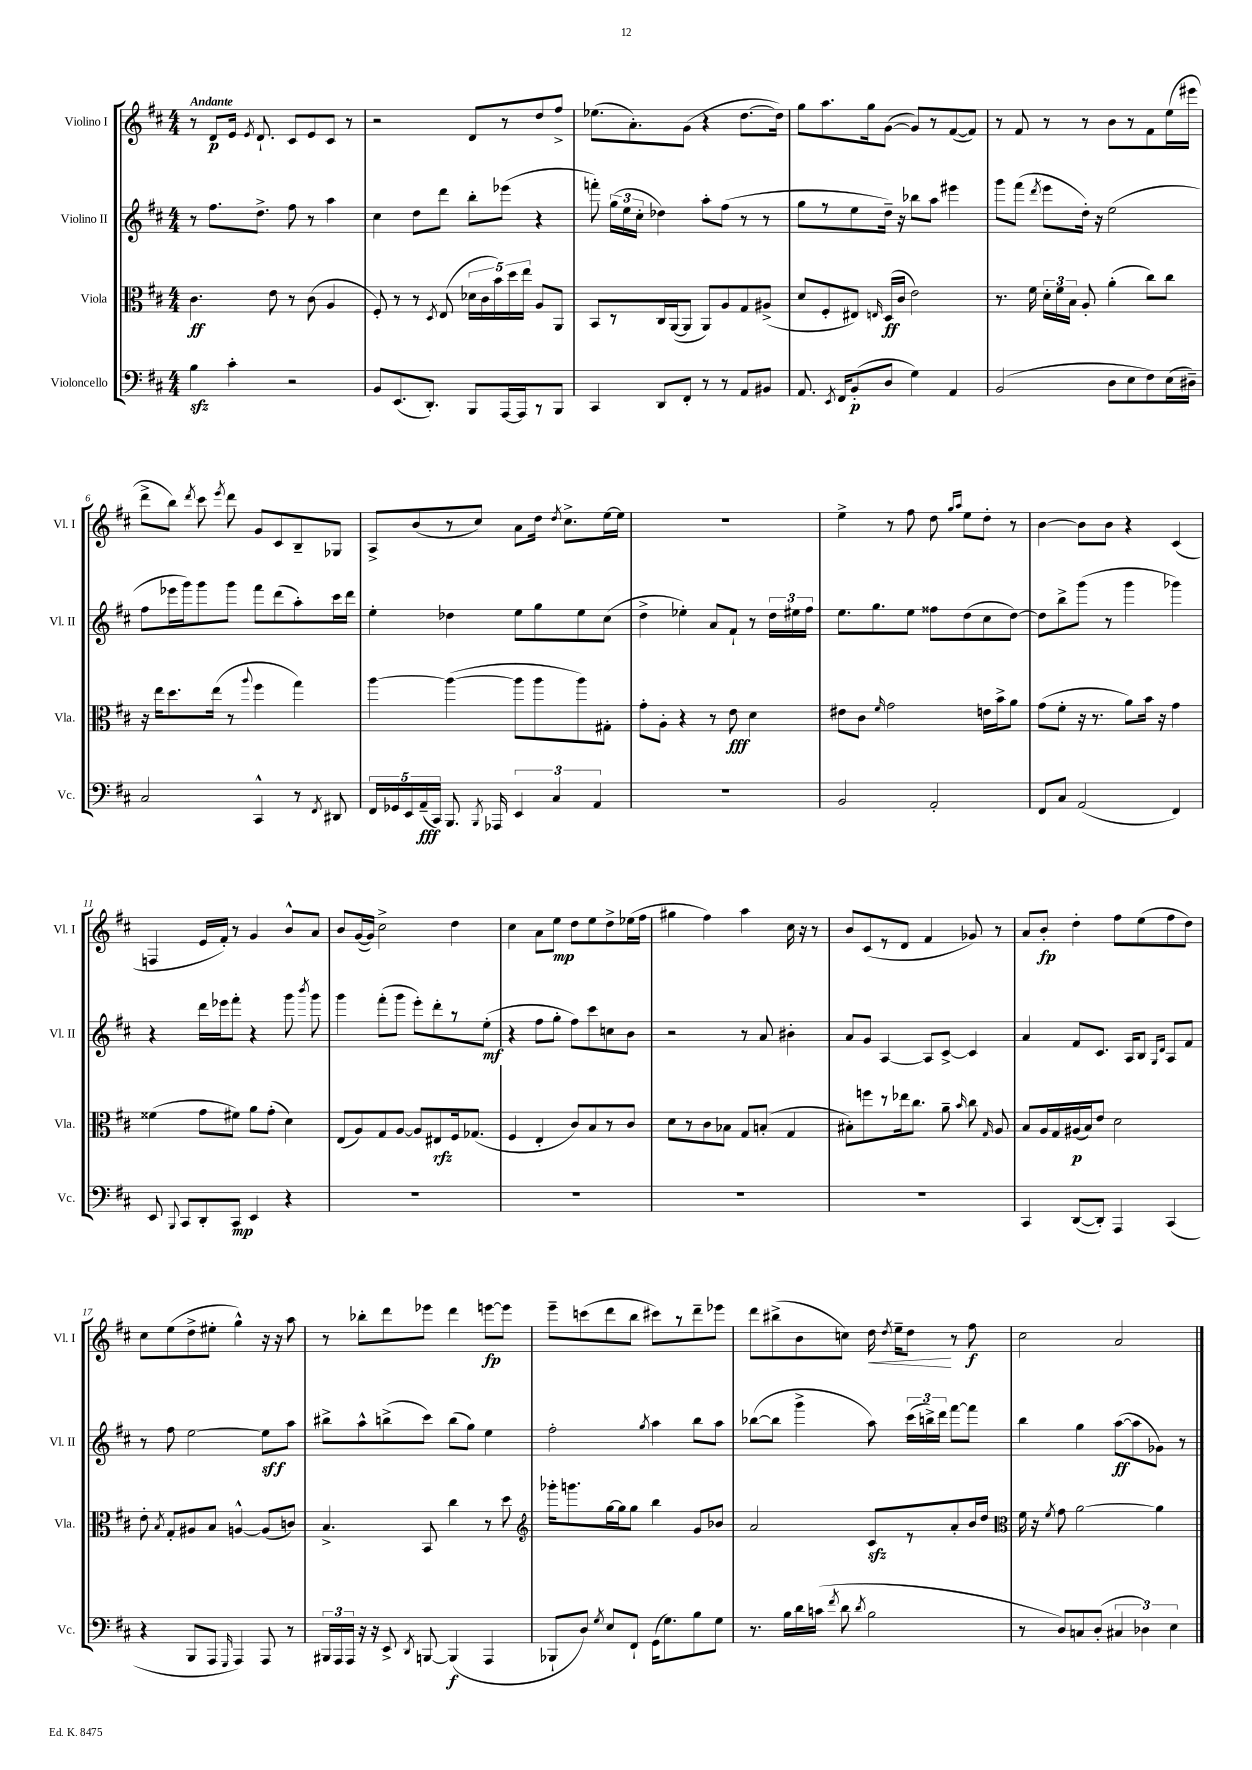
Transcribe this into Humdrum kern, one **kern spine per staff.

**kern	**kern	**kern	**kern
*staff4	*staff3	*staff2	*staff1
*clefF4	*clefC3	*clefG2	*clefG2
*k[f#c#]	*k[f#c#]	*k[f#c#]	*k[f#c#]
*M4/4	*M4/4	*M4/4	*M4/4
4B	4.c#	8r	8r
.	.	8.ff#	8d
4c#'	.	.	16e
.	.	.	8qe
.	.	8.dd^	8.d`
.	8e	.	.
2r	8r	8ff#	8c#
.	(8c#	8r	8e
.	4A	4aa	8c#
.	.	.	8r
=	=	=	=
8BB	8F#')	4cc#	2r
(8.EE	8r	.	.
.	8r	8dd	.
8.DD')	.	.	.
.	8qD	.	.
.	(8E	8ddd	.
8BBB	20d-	8bb'	8d
.	20c#	.	.
.	20b)	.	.
[16AAA	.	(8eee-	8r
.	20dd	.	.
16AAA]	.	.	.
.	20ee	.	.
8r	8A	4r	8dd
8BBB	8AA	.	8ff#^
=	=	=	=
4CC#	8BB	8fff')	(8.ee-
.	8r	(24gg	.
.	.	24ee	.
.	.	.	8.a')
.	.	24cc#'	.
8DD	16C#	4dd-)	.
.	([16AA	.	.
8FF#'	8AA]	.	(8g
8r	8AA)	8aa'	4r
8r	8A	(8ff#	.
8AA	8G	8r	[8.dd
8BB#	(8A#^	8r	.
.	.	.	16dd])
=	=	=	=
8.AA	8d	8gg	8gg
.	8F#'	8r	8.aa
8qEE	.	.	.
16FF#	.	.	.
(8BB'	8E#)	8ee	.
.	.	.	16gg
.	16qqE	.	.
8D	(16D	16dd~)	([8g
.	16c#	16r	.
4G)	2e)	8bb-	8g])
.	.	8aa	8r
4AA	.	4eee#	([8f#
.	.	.	8f#])
=	=	=	=
(2BB	8.r	8ggg	8r
.	.	(8fff#	8f#
.	16f#	.	.
.	.	8qddd	.
.	24d'	8eee	8r
.	24f#	.	.
.	24B	.	.
.	8A'	16dd')	8r
.	.	16r	.
8D	(4a'	(2ee	8b
8E	.	.	8r
8F#)	8cc#)	.	8f#
(16E	8cc#	.	(16ee
16D#~)	.	.	16eee#
=	=	=	=
2C#	16r	8ff#	8ddd^
.	16ee	.	.
.	8.dd	16eee-	8bb)
.	.	16ggg)	.
.	.	.	8qddd
.	.	8ggg	8ccc#
.	(16ee	.	.
.	.	.	8qeee
.	8r	8ggg	8ddd
.	8qqaa	.	.
4CC#^^	4ff#	8fff#	8g
.	.	(8ddd	8c#
8r	4gg)	8aa')	8B~
8qFF#	.	.	.
8DD#	.	16ccc#	8G-
.	.	16ddd	.
=	=	=	=
20FF#	[4aa	4ee'	8A^
20GG-	.	.	.
20EE	.	.	.
.	.	.	(8b
(20AA~	.	.	.
20CC#)	.	.	.
8.BBB	(4aa_	4dd-	8r
.	.	.	8cc#)
8qBBB	.	.	.
16AAA-	.	.	.
6EE	8aa]	8ee	8a
.	8aa	8gg	16dd
6C#	.	.	.
.	.	.	8qdd
.	.	.	8.cc#^
.	8aa)	8ee	.
6AA	.	.	.
.	8G#'	(8cc#	[16ee
.	.	.	16ee]
=	=	=	=
1r	8g'	4dd^	1r
.	8A'	.	.
.	4r	4ee-')	.
.	8r	8a	.
.	8e	8f#`	.
.	4d	8r	.
.	.	24dd	.
.	.	24ee#	.
.	.	24ff#	.
=	=	=	=
2BB	8e#	8.ee	4ee^
.	8c#	.	.
.	.	8.gg	.
.	16qqf#	.	.
.	2g	.	8r
.	.	8ee	8ff#
2AA'	.	8ff##	8dd
.	.	.	16qqgg
.	.	.	16qqaa
.	.	(8dd	8ee
.	16e	8cc#	8dd'
.	16b^	.	.
.	8a	[8dd)	8r
=	=	=	=
8FF#	(8g	8dd]	[4b
8C#	8f#'	8bb^	.
(2AA	16r	(8ggg	8b]
.	8.r	.	.
.	.	8r	8b
.	8a)	4ggg	4r
.	16b	.	.
.	16r	.	.
4FF#)	4g	4ggg-)	(4c#
=	=	=	=
8EE	(4f##	4r	4F
8qqBBB	.	.	.
8CC#	.	.	.
8DD'	8g	16ddd	16e
.	.	16eee-	16f#')
8CC#	8f#)	8fff#'	8r
4EE	8a	4r	4g
.	(8g'	.	.
4r	4d)	8ggg	8b^^
.	.	8qbbb	.
.	.	8ggg	8a
=	=	=	=
1r	(8E	4ggg	8b
.	8A)	.	([16g
.	.	.	16g])
.	8G	(8fff#'	2cc#^
.	[8A	8ggg	.
.	8A]	8eee')	.
.	8E#	8ddd'	.
.	16F#	8r	4dd
.	(8.G-	.	.
.	.	(8ee'	.
=	=	=	=
1r	4F#	4r	4cc#
.	4E'	8ff#	8a
.	.	8gg'	8ee
.	8c#)	8ff#)	8dd
.	8B	8ccc#	8ee
.	8r	8cc	8dd^
.	8c#	8b	(16ee-
.	.	.	16ff#
=	=	=	=
1r	8d	2r	4gg#
.	8r	.	.
.	8c#	.	4ff#)
.	8B-	.	.
.	8G	8r	4aa
.	(8B'	8a	.
.	4G	4b#'	16cc#
.	.	.	16r
.	.	.	8r
=	=	=	=
1r	8B#')	8a	8b
.	8ff	8g	(8c#
.	8r	[4A	8r
.	16ee-	.	8d
.	8.cc#	.	.
.	.	8A]	4f#
.	8a~	[8c#^	.
.	16qqb	.	.
.	8cc#	4c#]	8g-)
.	16qqG	.	.
.	8A	.	8r
=	=	=	=
4CC#	8B	4a	8a
.	16A	.	8b'
.	16G	.	.
([8DD	(16A#	8f#	4dd'
.	16B)	.	.
8DD'])	8e	8.c#	.
4AAA	2d	.	8ff#
.	.	16A	.
.	.	8B	(8ee
.	.	16qqG	.
.	.	16qqd	.
(4CC#	.	8A	8ff#
.	.	8f#	8dd)
=	=	=	=
4r	8e'	8r	8cc#
.	8qB	.	.
.	8G'	8ff#	(8ee
8BBB	8A#	[2ee	8dd^
8AAA	8B	.	8ee#'
16qqGGG	.	.	.
4AAA)	[4A^^	.	4gg^^)
8AAA	(8A]	8ee]	16r
.	.	.	16r
8r	8c)	8aa	8aa
=	=	=	=
24BBB#	4.B^	8bb#^	8r
24AAA	.	.	.
24AAA	.	.	.
16r	.	8aa^^	8bb-'
16r	.	.	.
8EE^	.	(8bb^	8ddd
8qDD	.	.	.
[8BBB	8BB	8ccc#)	8eee-
(4BBB]	4cc#	(8bb	4ddd
.	.	8gg)	.
4AAA	8r	4ee	[8eee
.	8dd	.	8eee]
=	=	=	=
*	*clefG2	*	*
8BBB-`	16ggg-'	2ff#'	8eee~
.	8.ggg	.	.
8D)	.	.	(8ccc
8qG	.	.	.
8E	[16gg	.	8ddd
.	16gg]	.	.
8FF#`	8gg	.	8bb
.	.	8qgg	.
(16GG	4bb	4aa	8ccc#)
8.G)	.	.	.
.	.	.	8r
8B	8g	8bb	8ddd~
8G	8b-	8aa	8eee-
=	=	=	=
8.r	2a	([8bb-	8ddd
.	.	8bb-]	(8bb#^
16B	.	.	.
16d	.	4ggg^	8b
(16c	.	.	.
8qf#	.	.	.
8d	.	.	8cc)
8qd	.	.	.
2B	8c#	8aa)	16dd
.	.	.	8qdd
.	.	.	16ee~
.	8r	(24ccc#	8dd
.	.	24bb^)	.
.	.	24ddd	.
.	8a'	[8fff#	8r
.	16b	8fff#]	8ff#
.	16dd	.	.
=	=	=	=
*	*clefC3	*	*
8r	16f#	4bb	2cc#
.	16r	.	.
.	8qf#	.	.
8D)	8g	.	.
8C	[2a	4gg	.
(8D'	.	.	.
6C#	.	([8aa	2a
.	.	8aa]	.
6D-)	.	.	.
.	4a]	8g-)	.
6E	.	.	.
.	.	8r	.
==	==	==	==
*-	*-	*-	*-
